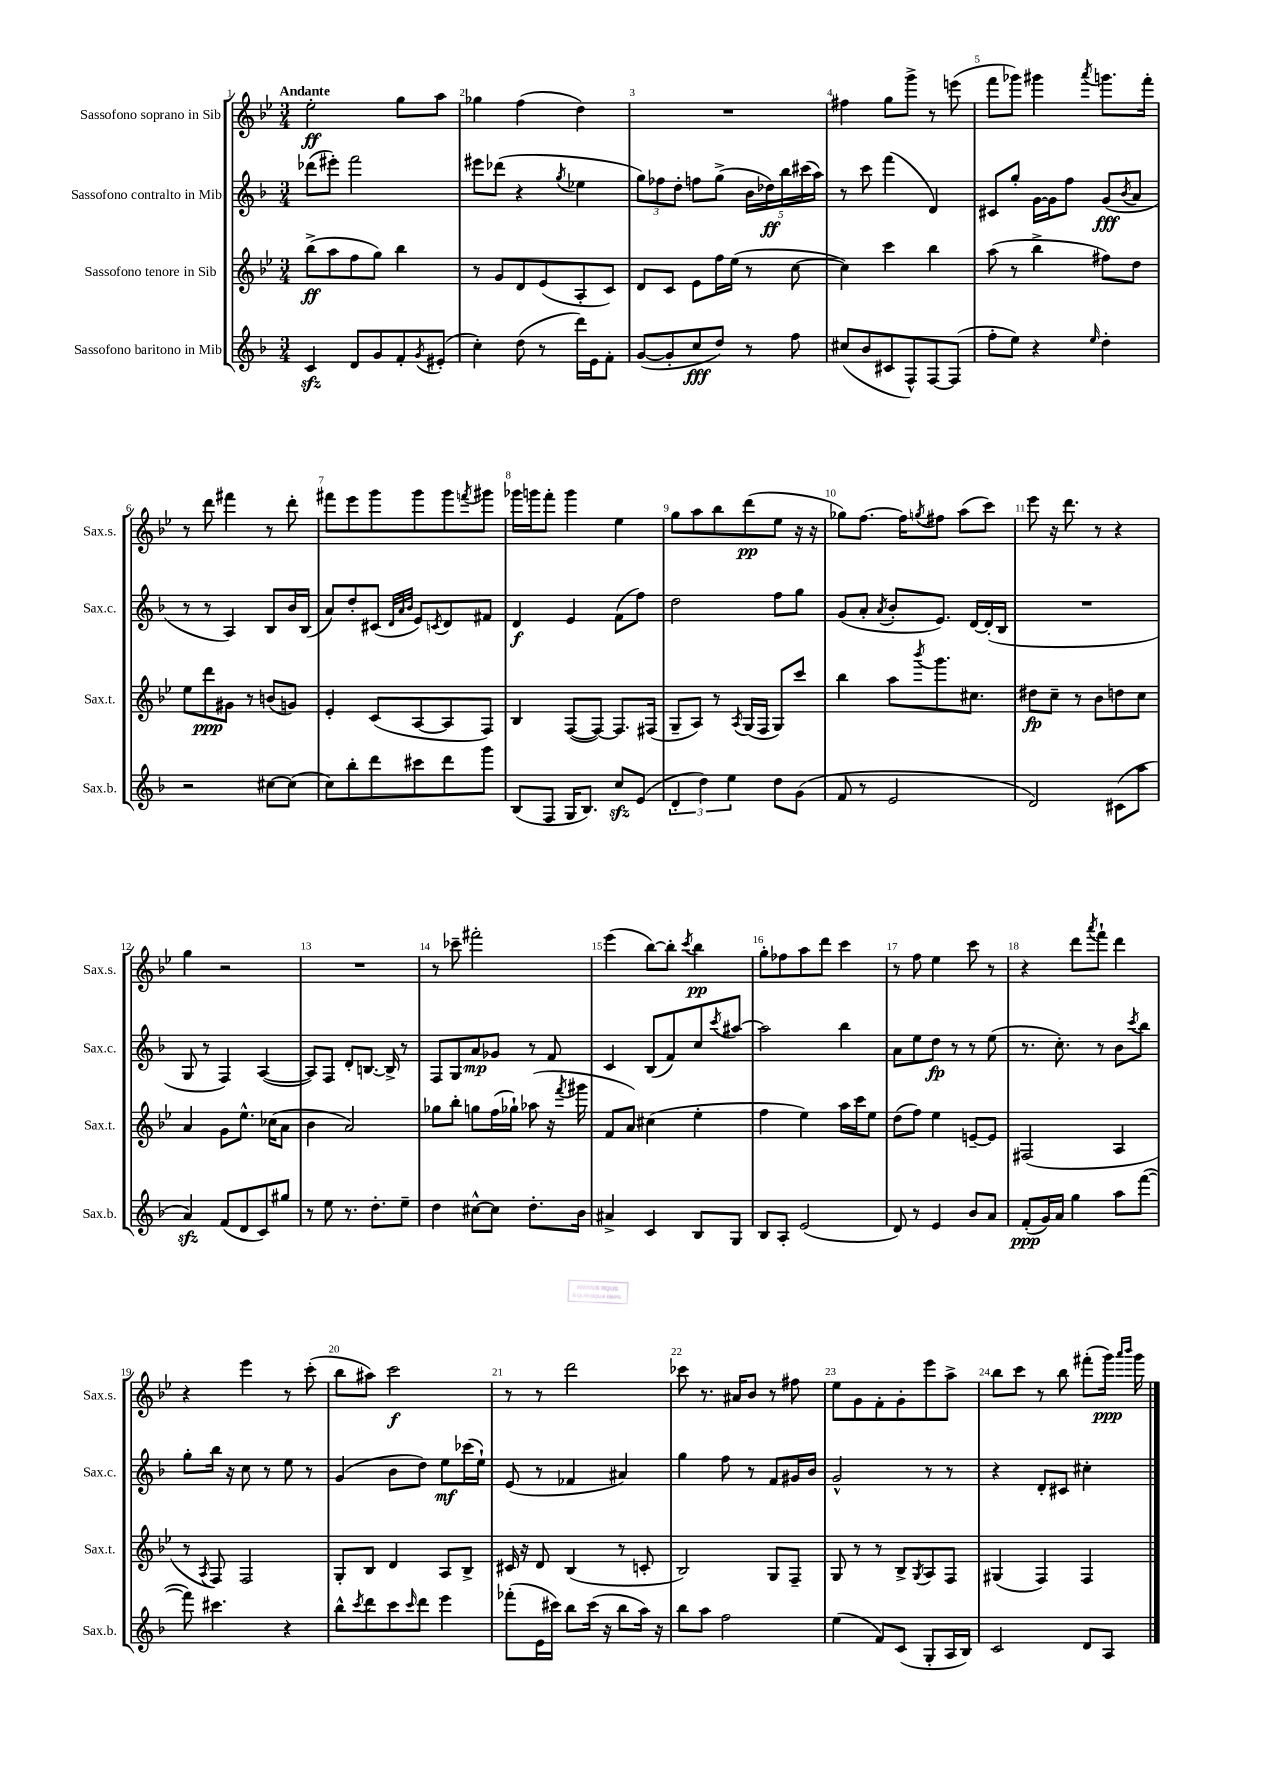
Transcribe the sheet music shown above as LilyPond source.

<<
\new StaffGroup <<
\new Staff = "s0" \with { instrumentName = "Sassofono soprano in Sib" shortInstrumentName = "Sax.s." } {
    \clef treble \key bes \major \numericTimeSignature \time 3/4 \tempo "Andante"
    ees''2-.\ff g''8 a''8 |
    ges''4 f''4( d''4) |
    R2. |
    fis''4 g''8 g'''8-> r8 e'''8( |
    f'''8 ges'''8) gis'''4 \acciaccatura { a'''8 } g'''8. f'''16-. |
    r8 d'''8 fis'''4 r8 d'''8-. |
    fis'''8 ees'''8 g'''8 g'''8 g'''8 \acciaccatura { f'''8 } gis'''8 |
    ges'''16 g'''16 f'''8-. g'''4 ees''4 |
    g''8 a''8 bes''8 d'''8\pp( ees''8 r16 r16 |
    ges''8) f''8.~ f''16 \acciaccatura { g''8 } fis''8 a''8( c'''8) |
    ees'''8 r16 d'''8. r8 r4 |
    g''4 r2 |
    R2. |
    r8 ces'''8-- fis'''2-. |
    ees'''4( bes''8~) bes''8-. \acciaccatura { c'''8 } bes''4\pp |
    g''8-. fes''8 a''8 d'''8 c'''4 |
    r8 f''8 ees''4 c'''8 r8 |
    r4 d'''8 \acciaccatura { a'''8 } f'''8-! d'''4 |
    r4 ees'''4 r8 c'''8-.( |
    bes''8 ais''8) c'''2\f |
    r8 r8 d'''2 |
    ces'''8 r8. ais'16 bes'8 r8 fis''8 |
    ees''8 g'8 f'8-. g'8-. ees'''8 a''8-> |
    bes''8 c'''8 r8 bes''8 fis'''8-.( g'''16\ppp) \grace { a'''16 bes'''16 } g'''16 \bar "|." |
}
\new Staff = "s1" \with { instrumentName = "Sassofono contralto in Mib" shortInstrumentName = "Sax.c." } {
    \clef treble \key f \major \numericTimeSignature \time 3/4
    des'''8( eis'''8-.) f'''2 |
    eis'''8 des'''8( r4 \acciaccatura { g''8 } ees''4 |
    \tuplet 3/2 { g''8) fes''8 d''8-. } f''8 g''8->( \tuplet 5/4 { bes'16 des''16\ff) bes''16 cis'''16( a''16) } |
    r8 c'''8 f'''4( d'4) |
    cis'8 g''8-. g'16~ g'16 f''8 g'8\fff( \acciaccatura { bes'8 } a'8 |
    r8 r8 a4) bes8 bes'16 bes16( |
    a'8) d''8-. cis'8( \grace { d'32 a'32 bes'32 } e'8) \acciaccatura { c'8 } d'8 fis'8 |
    d'4\f e'4 f'8( f''8) |
    d''2 f''8 g''8 |
    g'8( a'8-. \acciaccatura { a'8 } bes'8-. e'8.) d'16~ d'16-.( bes16 |
    R2. |
    g8 r8 f4) a4~( |
    a8) f8 d'8-. b8.~ b16-> r8 |
    f8 g8 a'8\mp ges'8 r8 f'8 |
    c'4 bes8( f'8) c''8 \acciaccatura { c'''8 } ais''8~ |
    ais''2 bes''4 |
    a'8 e''8 d''8\fp r8 r8 e''8( |
    r8. c''8.-.) r8 bes'8 \acciaccatura { c'''8 } bes''8 |
    g''8-. bes''16 r16 c''8 r8 e''8 r8 |
    g'4( bes'8 d''8) e''8\mf ces'''16( e''16-!) |
    e'8( r8 fes'4 ais'4) |
    g''4 f''8 r8 f'8 gis'16 bes'16 |
    g'2-^ r8 r8 |
    r4 d'8-. cis'8 cis''4-. \bar "|." |
}
\new Staff = "s2" \with { instrumentName = "Sassofono tenore in Sib" shortInstrumentName = "Sax.t." } {
    \clef treble \key bes \major \numericTimeSignature \time 3/4
    bes''8->\ff( a''8 f''8 g''8) bes''4 |
    r8 g'8 d'8 ees'8( a8-. c'8) |
    d'8 c'8 ees'8 f''16 ees''16( r8 c''8~ |
    c''4) c'''4 bes''4 |
    a''8( r8 bes''4-> fis''8) d''8 |
    ees''8 d'''8\ppp gis'8 r8 b'8( g'8) |
    ees'4-. c'8( a8~ a8 f8) |
    bes4 f8~( f8~) f8. fis16( |
    g8-- a8) r8 \acciaccatura { a8 } g16( f16 g8) c'''8 |
    bes''4 a''8 \acciaccatura { bes'''8 } g'''8. cis''8. |
    dis''8\fp c''8-- r8 bes'8 d''8 c''8 |
    a'4 g'8 ees''8.-^ ces''16( a'8 |
    bes'4 a'2) |
    ges''8 bes''8-. g''8 f''16( ges''16-!) aes''8( r16 \acciaccatura { f'''8 } gis'''16 |
    f'8 a'8) cis''4( ees''4-. |
    f''4 ees''4) a''16 c'''16 ees''8 |
    d''8( f''8) ees''4 e'8~-- e'8 |
    fis2( a4 |
    r8 \acciaccatura { a8 } f8) f2 |
    g8-. bes8 d'4 a8 bes8-> |
    cis'16 r16 d'8 bes4( r8 c'8-. |
    bes2) g8 f8-- |
    g8 r8 r8 bes8-> \acciaccatura { g8 } a8 f8 |
    gis4( f4) f4 \bar "|." |
}
\new Staff = "s3" \with { instrumentName = "Sassofono baritono in Mib" shortInstrumentName = "Sax.b." } {
    \clef treble \key f \major \numericTimeSignature \time 3/4
    c'4\sfz d'8 g'8 f'8-. \acciaccatura { g'8 } eis'8-.( |
    c''4-.) d''8( r8 d'''16) e'16 f'8-. |
    g'8~( g'8-. c''8\fff d''8) r8 f''8 |
    cis''8( bes'8 cis'8 f8-^) f8~ f8( |
    f''8-. e''8) r4 \grace { e''16 } d''4-. |
    r2 cis''8~ cis''8( |
    c''8) bes''8-. d'''8 cis'''8 d'''8 g'''8 |
    bes8( f8 g16 bes8.) c''8\sfz e'8( |
    \tuplet 3/2 { d'4-. d''4) e''4 } d''8 g'8( |
    f'8 r8 e'2 |
    d'2) cis'8( a''8 |
    a'4\sfz) f'8( d'8 c'8) gis''8 |
    r8 e''8 r8. d''8.-. e''8-- |
    d''4 cis''8~-^ cis''8 d''8.-. bes'16 |
    ais'4-> c'4 bes8 g8 |
    bes8 a8-. e'2( |
    d'8) r8 e'4 bes'8 a'8 |
    f'8-.\ppp( g'16) a'16 g''4 a''8 f'''8~( |
    f'''8) cis'''4. r4 |
    bes''8-^ \acciaccatura { c'''8 } d'''8 c'''8 \grace { c'''16 } d'''8 e'''4 |
    fes'''8-.( e'16 cis'''16) bes''8 cis'''16( r16 bes''8 a''16) r16 |
    bes''8 a''8 f''2 |
    e''4( f'8) c'8( g8-. a16 bes16) |
    c'2 d'8 a8 \bar "|." |
}
>>
>>
\layout { \context { \Score \override BarNumber.break-visibility = ##(#f #t #t) barNumberVisibility = #all-bar-numbers-visible } }
